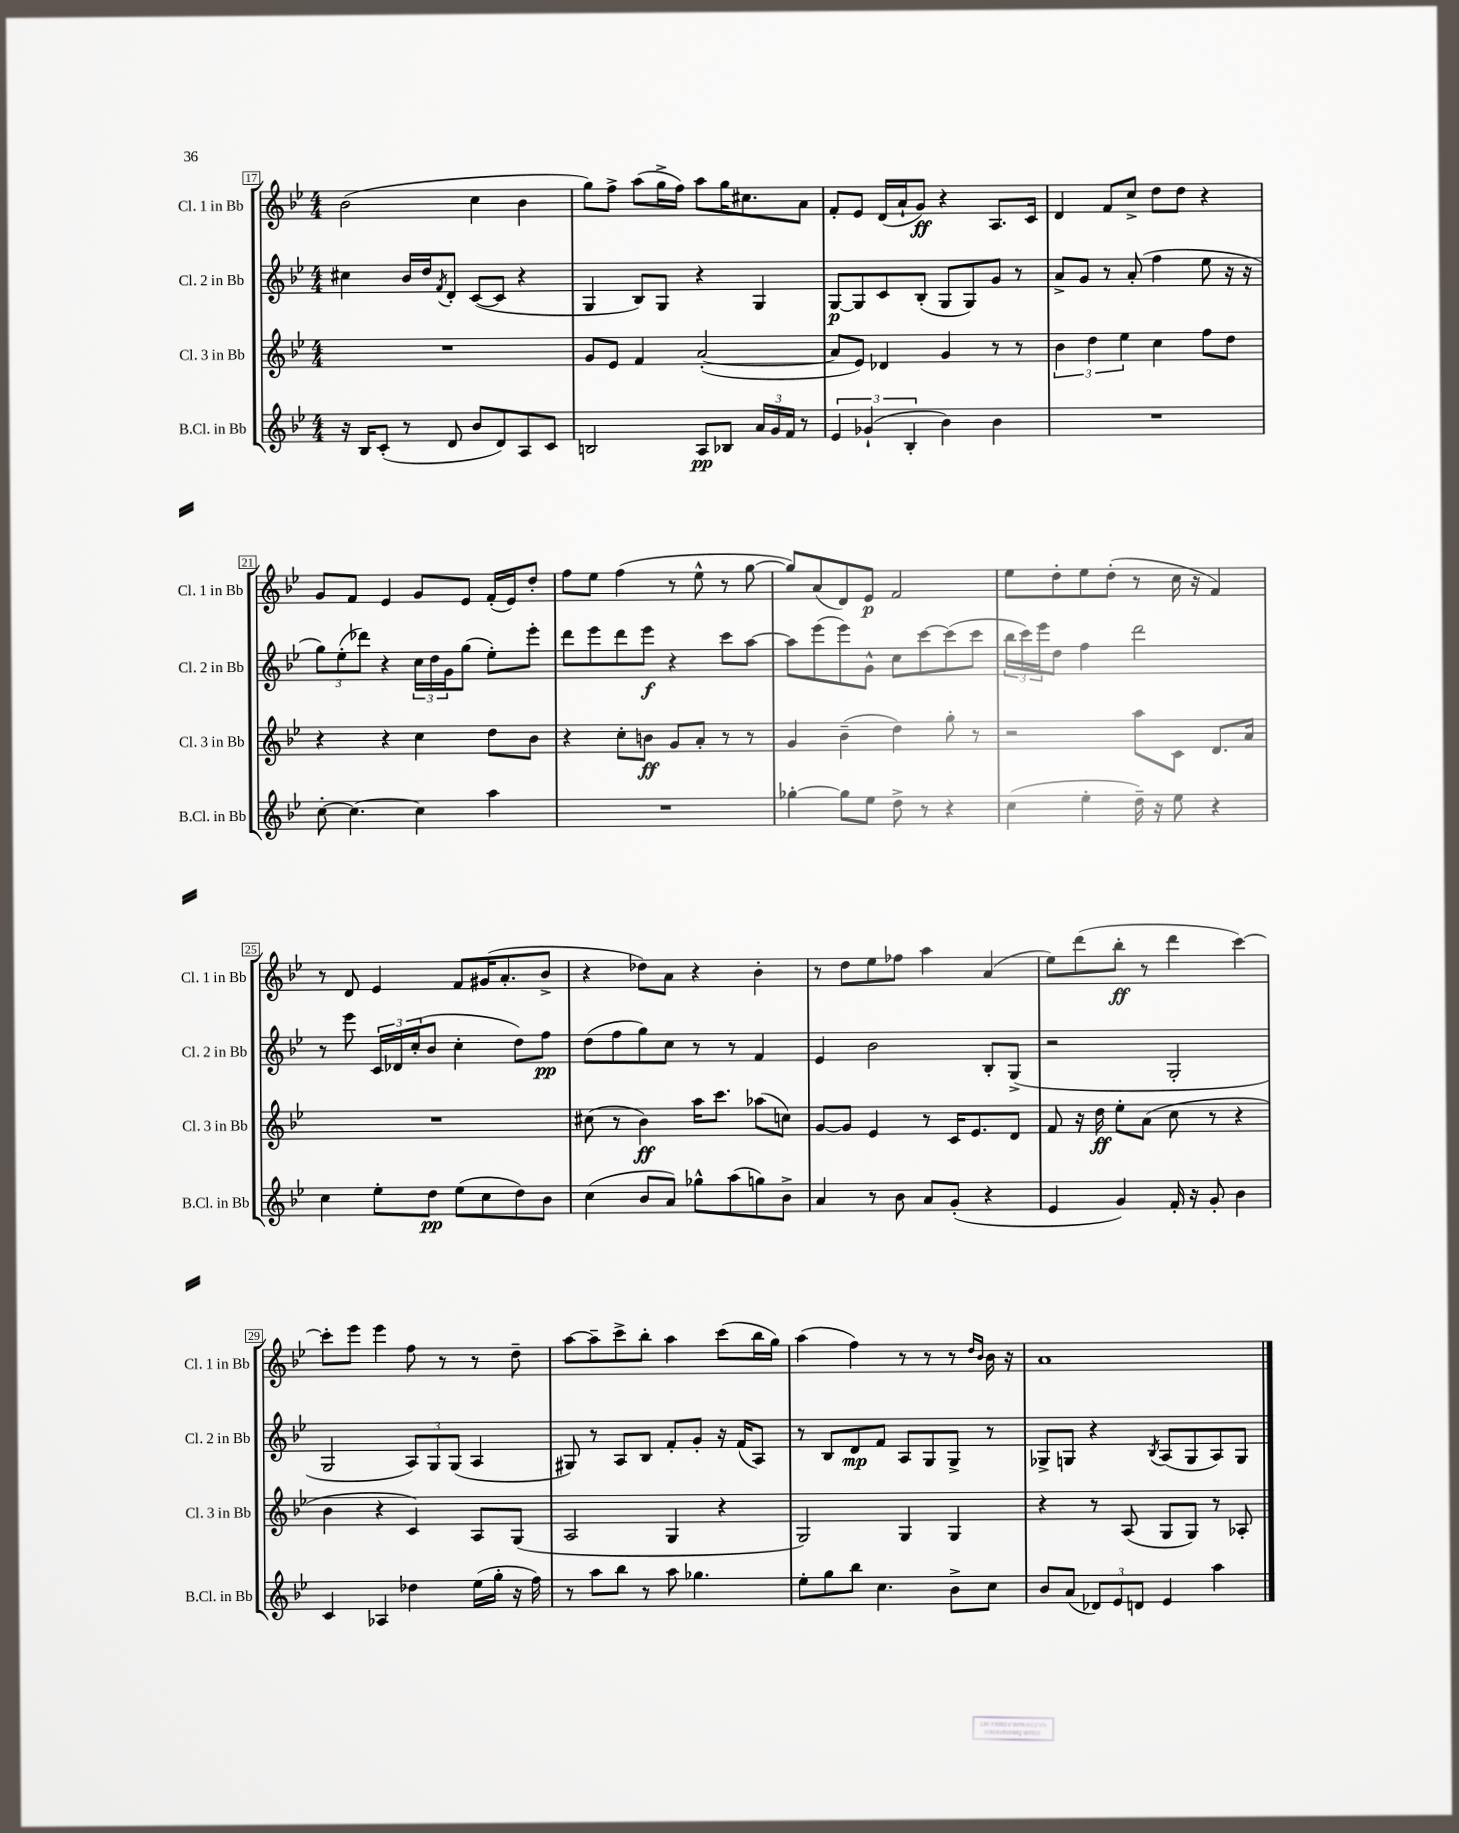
<<
\new StaffGroup <<
\new Staff = "s0" \with { instrumentName = "Cl. 1 in Bb" shortInstrumentName = "Cl. 1 in Bb" } {
    \clef treble \key bes \major \numericTimeSignature \time 4/4
    bes'2( c''4 bes'4 |
    g''8) f''8-> a''8( g''16-> f''16) a''8 g''16 cis''8. a'8 |
    f'8-. ees'8 d'16( a'16-! g'8\ff) r4 a8. c'16 |
    d'4 f'8 c''8-> d''8 d''8 r4 |
    g'8 f'8 ees'4 g'8 ees'8 f'16-.( ees'16) d''8-. |
    f''8 ees''8 f''4( r8 ees''8-^ r8 g''8~ |
    g''8) a'8( d'8) ees'8\p f'2 |
    ees''8 d''8-. ees''8 d''8-.( r8 c''16 r16 f'4) |
    r8 d'8 ees'4 f'8 gis'16( a'8.-. bes'8-> |
    r4 des''8) a'8 r4 bes'4-. |
    r8 d''8 ees''8 fes''8 a''4 a'4( |
    ees''8) d'''8( bes''8-.\ff r8 d'''4 c'''4~) |
    c'''8-. ees'''8 ees'''4 f''8 r8 r8 d''8-- |
    a''8~ a''8-- c'''8-> bes''8-. a''4 c'''8( bes''16 g''16) |
    a''4( f''4) r8 r8 r8 \grace { d''16 bes'16 } bes'16 r16 |
    a'1 \bar "|." |
}
\new Staff = "s1" \with { instrumentName = "Cl. 2 in Bb" shortInstrumentName = "Cl. 2 in Bb" } {
    \clef treble \key bes \major \numericTimeSignature \time 4/4
    cis''4 bes'16 d''16 \acciaccatura { f'8 } d'8-. c'8~( c'8 r4 |
    g4 bes8) g8 r4 g4 |
    g8~\p g8 c'8 bes8-.( g8 g8) g'8 r8 |
    a'8-> g'8 r8 a'8-.( f''4 ees''8 r16 r16 |
    \tuplet 3/2 { g''8) ees''8-.( des'''8) } r4 \tuplet 3/2 { c''16 d''16 g'16 } g''8( ees''8-.) ees'''8-. |
    d'''8 ees'''8 d'''8 ees'''8\f r4 c'''8 a''8~ |
    a''8 ees'''8( ees'''8) g'8-^ c''8 c'''8~ c'''8( c'''8 |
    \tuplet 3/2 { bes''16 c'''16) ees'''16 } d''8 f''4 d'''2 |
    r8 ees'''8 \tuplet 3/2 { c'16 des'16 c''16-.( } bes'8 c''4-. d''8) f''8\pp |
    d''8( f''8 g''8) c''8 r8 r8 f'4 |
    ees'4 bes'2 bes8-. g8->( |
    r2 g2-. |
    g2 \tuplet 3/2 { a8) g8 g8( } a4 |
    gis8) r8 a8 bes8 f'8-. g'8-. r16 f'16( a8) |
    r8 bes8 d'8\mp f'8 a8 g8 g8-> r8 |
    ges8-> g8 r4 \acciaccatura { bes8 } a8( g8 a8) g8 \bar "|." |
}
\new Staff = "s2" \with { instrumentName = "Cl. 3 in Bb" shortInstrumentName = "Cl. 3 in Bb" } {
    \clef treble \key bes \major \numericTimeSignature \time 4/4
    R1 |
    g'8 ees'8 f'4 a'2~-.( |
    a'8 ees'8) des'4 g'4 r8 r8 |
    \tuplet 3/2 { bes'4 d''4 ees''4 } c''4 f''8 d''8 |
    r4 r4 c''4 d''8 bes'8 |
    r4 c''8-. b'8\ff g'8 a'8-. r8 r8 |
    g'4 bes'4--( d''4) g''8-. r8 |
    r2 a''8 c'8 d'8. a'16 |
    R1 |
    cis''8( r8 bes'4\ff) a''16 c'''8. aes''8( c''8) |
    g'8~ g'8 ees'4 r8 c'16 ees'8. d'8 |
    f'8 r16 d''16\ff ees''8-. a'8( c''8 r8 r4 |
    bes'4 r4 c'4) a8 g8( |
    a2 g4 r4 |
    g2) g4 g4 |
    r4 r8 a8( g8 g8) r8 aes8-. \bar "|." |
}
\new Staff = "s3" \with { instrumentName = "B.Cl. in Bb" shortInstrumentName = "B.Cl. in Bb" } {
    \clef treble \key bes \major \numericTimeSignature \time 4/4
    r16 bes16 c'8-.( r8 d'8 bes'8 d'8) a8 c'8 |
    b2 a8\pp bes8 \tuplet 3/2 { a'16 g'16 f'16 } r8 |
    \tuplet 3/2 { ees'4 ges'4-!( bes4-. } bes'4) bes'4 |
    R1 |
    c''8~-. c''4.~ c''4 a''4 |
    R1 |
    ges''4~-. ges''8 ees''8 d''8-> r8 r4 |
    c''4( ees''4-. d''16--) r16 ees''8 r4 |
    c''4 ees''8-. d''8\pp ees''8( c''8 d''8) bes'8 |
    c''4( bes'8 a'8) ges''8-^ a''8( g''8) bes'8-> |
    a'4 r8 bes'8 a'8 g'8-.( r4 |
    ees'4 g'4) f'16-. r16 g'8-. bes'4 |
    c'4 aes4 des''4 ees''16( g''16-. r16 f''16) |
    r8 a''8 bes''8 r8 a''8 ges''4. |
    ees''8-. g''8 bes''8 c''4. bes'8-> c''8 |
    bes'8 a'8( \tuplet 3/2 { des'8) ees'8 d'8 } ees'4 a''4 \bar "|." |
}
>>
>>
\layout { \context { \Score currentBarNumber = #17 \override BarNumber.stencil = #(make-stencil-boxer 0.1 0.3 ly:text-interface::print) } }
